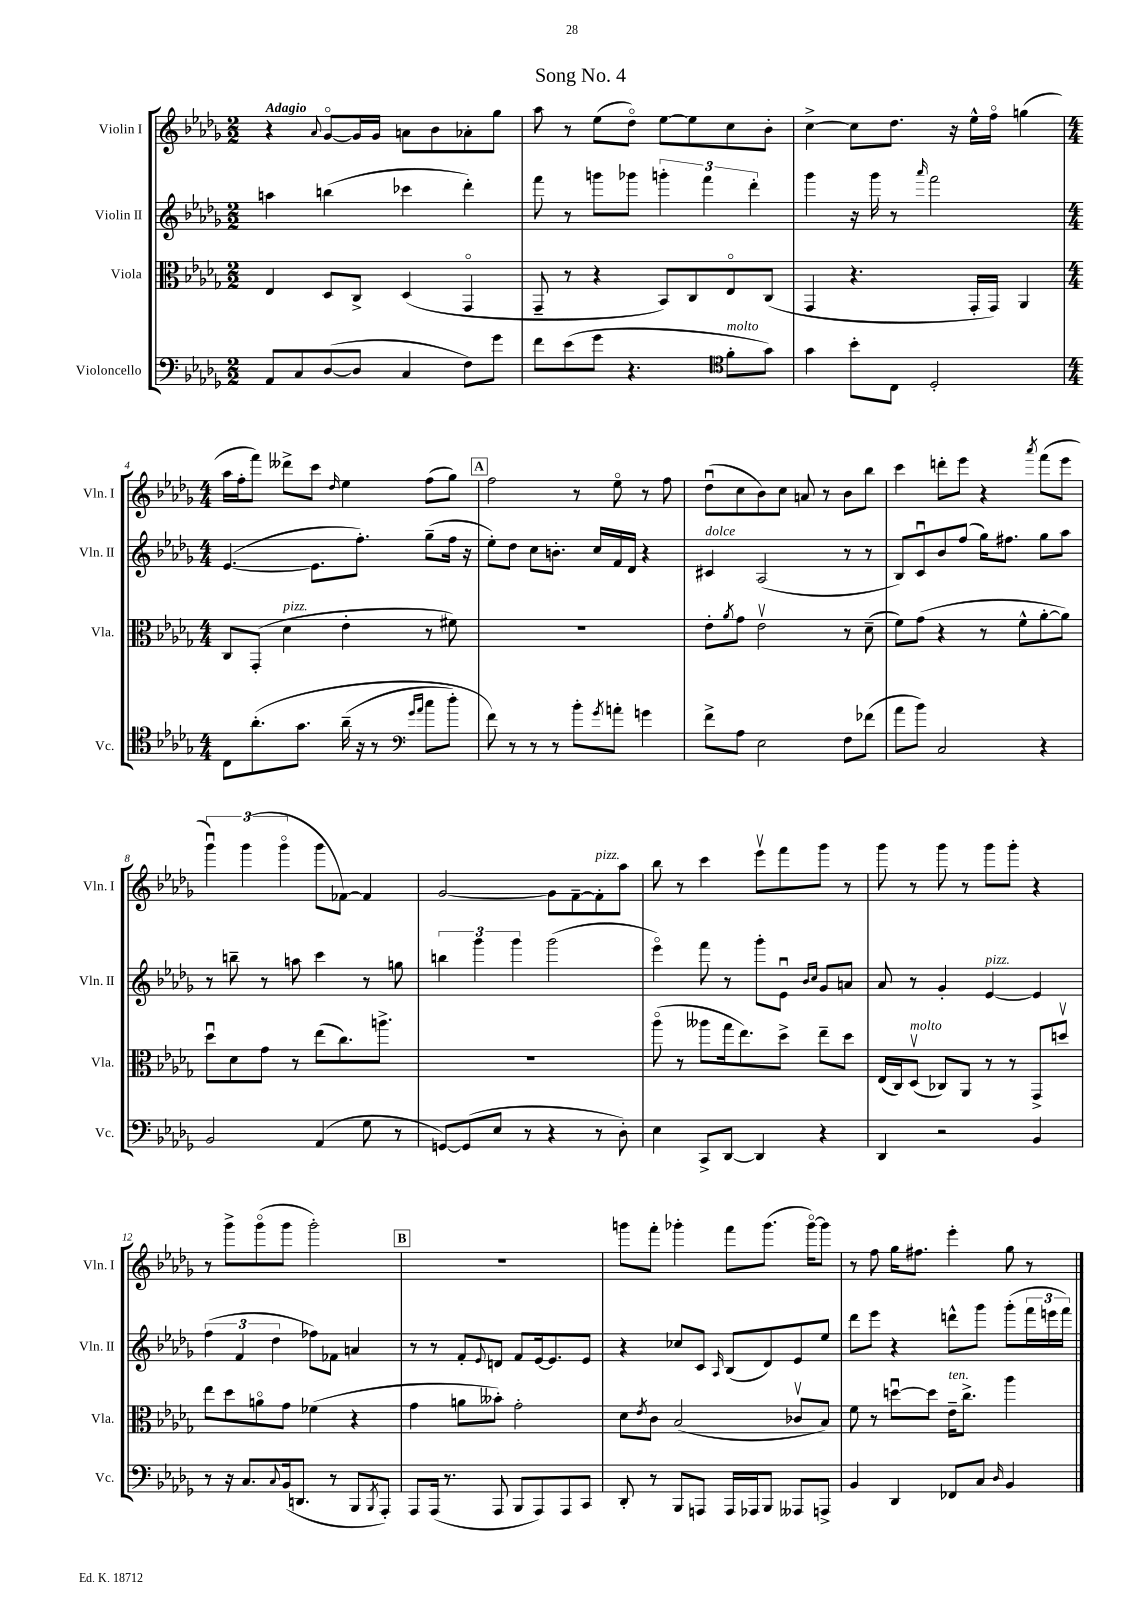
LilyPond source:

\header { title = "Song No. 4" }
<<
\new StaffGroup <<
\new Staff = "s0" \with { instrumentName = "Violin I" shortInstrumentName = "Vln. I" } {
    \clef treble \key des \major \numericTimeSignature \time 2/2 \tempo "Adagio"
    r4 \appoggiatura { aes'8 } ges'8~\flageolet ges'16 ges'16 a'8 bes'8 aes'8-. ges''8 |
    aes''8 r8 ees''8( des''8\flageolet) ees''8~ ees''8 c''8 bes'8-. |
    c''4~-> c''8 des''8. r16 ees''16-^ f''16\flageolet g''4( |
    \numericTimeSignature \time 4/4 aes''16 f''16-. f'''8) deses'''8-> c'''8 \grace { des''16 } ees''4 f''8( ges''8) |
    \mark \markup { \box "A" } f''2 r8 ees''8\flageolet r8 f''8 |
    des''8\downbow( c''8 bes'8) c''8 a'8 r8 bes'8 bes''8 |
    c'''4 d'''8-. ees'''8 r4 \acciaccatura { aes'''8 } f'''8( ees'''8 |
    \tuplet 3/2 { ges'''4\downbow) ges'''4( ges'''4\flageolet } ges'''8 fes'8~) fes'4 |
    ges'2~ ges'8 f'8~-- f'8-.^\markup { \italic "pizz." } aes''8 |
    bes''8 r8 c'''4 ees'''8\upbow f'''8 ges'''8 r8 |
    ges'''8 r8 ges'''8 r8 ges'''8 ges'''8-. r4 |
    r8 ges'''8-> ges'''8\flageolet( ges'''8 ges'''2-.) |
    \mark \markup { \box "B" } R1 |
    g'''8 f'''8-. ges'''4-. f'''8 ges'''8.( ges'''16~\flageolet) ges'''8 |
    r8 f''8 ges''16 fis''8. ees'''4-. ges''8 r8 \bar "|." |
}
\new Staff = "s1" \with { instrumentName = "Violin II" shortInstrumentName = "Vln. II" } {
    \clef treble \key des \major \numericTimeSignature \time 2/2
    a''4 b''4( ces'''4 des'''4-.) |
    f'''8 r8 g'''8 ges'''8 \tuplet 3/2 { g'''4-. f'''4 des'''4-. } |
    ges'''4 r16 ges'''16 r8 \grace { aes'''16 } f'''2 |
    \numericTimeSignature \time 4/4 ees'4.~( ees'8. f''8.-.) ges''8--( f''16 r16 |
    \mark \markup { \box "A" } ees''8-.) des''8 c''8 b'8.-. c''16 f'16 des'16 r4 |
    cis'4^\markup { \italic "dolce" } aes2( r8 r8 |
    bes8) c'8\downbow bes'8 f''8( ges''16) fis''8. ges''8 aes''8 |
    r8 b''8-- r8 a''8 c'''4 r8 g''8 |
    \tuplet 3/2 { b''4 ges'''4 ges'''4 } ges'''2( |
    ees'''4\flageolet) f'''8 r8 ges'''8-. ees'8\downbow \grace { bes'16 c''16 } ges'8 a'8 |
    aes'8 r8 ges'4-. ees'4~^\markup { \italic "pizz." } ees'4 |
    \tuplet 3/2 { f''4( f'4 des''4 } fes''8) fes'8 a'4 |
    \mark \markup { \box "B" } r8 r8 f'8-. \appoggiatura { ees'8 } d'8 f'8 ees'16~ ees'8. ees'8 |
    r4 ces''8 c'8 \grace { aes16 } bes8( des'8) ees'8 ees''8 |
    des'''8 ees'''8 r4 d'''8-^ ges'''8 ges'''8-.( \tuplet 3/2 { f'''16 e'''16 f'''16) } \bar "|." |
}
\new Staff = "s2" \with { instrumentName = "Viola" shortInstrumentName = "Vla." } {
    \clef alto \key des \major \numericTimeSignature \time 2/2
    ees4 des8 c8-> des4( ges,4\flageolet |
    ges,8-- r8 r4 bes,8) c8 ees8\flageolet c8( |
    ges,4 r4. ges,16-. ges,16) aes,4 |
    \numericTimeSignature \time 4/4 c8 ges,8-.( des'4^\markup { \italic "pizz." } ees'4-. r8 fis'8) |
    \mark \markup { \box "A" } R1 |
    ees'8-. \acciaccatura { aes'8 } ges'8 ees'2\upbow r8 des'8--( |
    f'8) ges'8( r4 r8 f'8-^ aes'8~-. aes'8) |
    des''8\downbow des'8 ges'8 r8 ees''8( c''8.) a''8.-> |
    R1 |
    aes''8\flageolet( r8 aeses''8 ges''16 ees''8.) des''8-> ees''8-- des''8 |
    ees16( c16) des8\upbow^\markup { \italic "molto" }( ces8) aes,8 r8 r8 ges,8-> d''8\upbow |
    ees''8 des''8 a'8\flageolet ges'8 fes'4( r4 |
    \mark \markup { \box "B" } ges'4 a'8 beses'8-.) ges'2-. |
    des'8 \acciaccatura { ees'8 } c'8 bes2( ces'8\upbow bes8) |
    f'8 r8 d''8~\downbow d''8 ees'16--^\markup { \italic "ten." } c''8.-> aes''4 \bar "|." |
}
\new Staff = "s3" \with { instrumentName = "Violoncello" shortInstrumentName = "Vc." } {
    \clef bass \key des \major \numericTimeSignature \time 2/2
    aes,8 c8 des8~( des8 c4 f8) ges'8 |
    f'8 ees'8( ges'8 r4. f'8-.^\markup { \italic "molto" } ges'8) |
    \clef tenor ges'4 bes'8-. c8 des2-. |
    \numericTimeSignature \time 4/4 c8 aes'8.-.\( ges'8. aes'16--( r16 r8 \grace { des''16 ees''16 } c''8 des''8-.) |
    \mark \markup { \box "A" } \clef bass f'8\) r8 r8 r8 bes'8-. \acciaccatura { ges'8 } a'8-. g'4 |
    f'8-> aes8 ees2 f8 fes'8( |
    aes'8 bes'8) c2 r4 |
    bes,2 aes,4( ges8 r8 |
    g,8~) g,8( ees8 r8 r4 r8 des8-.) |
    ees4 c,8-> des,8~ des,4 r4 |
    des,4 r2 bes,4 |
    r8 r16 c8. \appoggiatura { c8 } bes,16( d,8. r8 bes,,8 \acciaccatura { bes,,8 } aes,,8-.) |
    \mark \markup { \box "B" } aes,,8 aes,,16( r8. aes,,8 bes,,8 aes,,8) aes,,8 c,8 |
    des,8-. r8 bes,,8 a,,8 a,,16 aes,,16 bes,,8 aeses,,8 a,,8-> |
    bes,4 des,4 fes,8 c8 \grace { des16 } bes,4 \bar "|." |
}
>>
>>
